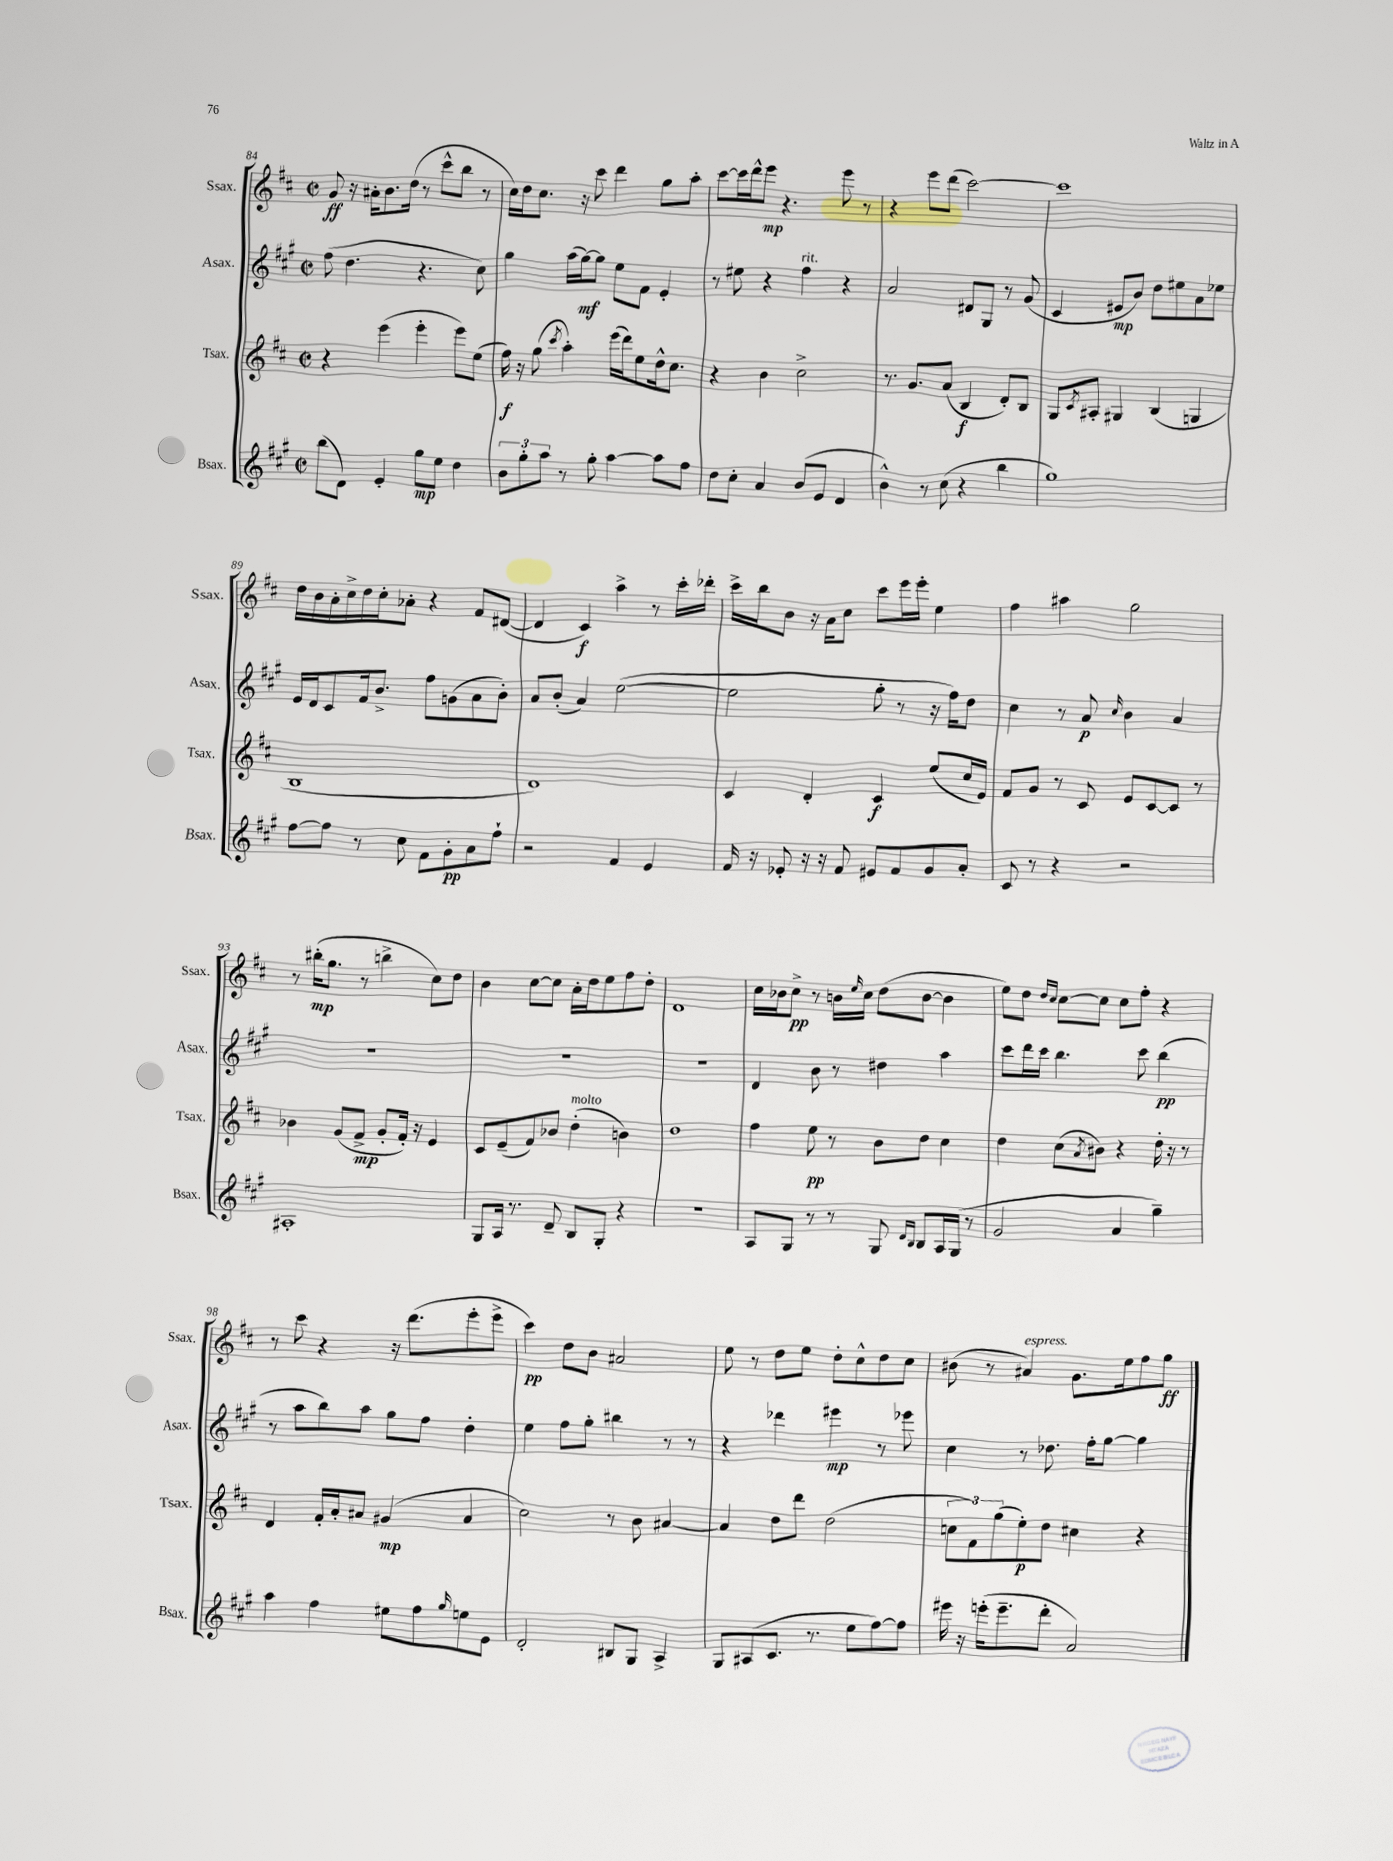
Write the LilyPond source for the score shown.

<<
\new StaffGroup <<
\new Staff = "s0" \with { instrumentName = "Ssax." shortInstrumentName = "Ssax." } {
    \clef treble \key d \major \defaultTimeSignature \time 2/2
    g'8\ff r16 ais'16-. b'8. d''16( r8 cis'''8-^ b''8 r8 |
    cis''16) d''16 cis''8. r16 cis'''8 d'''4 g''8 a''8-. |
    cis'''8~ cis'''16 d'''16-^ e'''8\mp r4. e'''8 r8 |
    r4 e'''8 d'''8( cis'''2~) |
    cis'''1 |
    d''16 b'16 a'16-. cis''16-> d''16 cis''16-. aes'8-. r4 fis'8 dis'8~( |
    dis'4 cis'4\f) a''4-> r8 cis'''16-. des'''16-. |
    cis'''16-> b''16 b'8 r16 a'16 cis''8 cis'''8 e'''16 e'''16-. e''4 |
    fis''4 ais''4 g''2 |
    r8 bis''16-.\mp( g''8. r8 b''4-> cis''8) d''8 |
    b'4 cis''8~ cis''8 a'16-. d''16 e''8 fis''8 d''8-. |
    d'1 |
    cis''16 bes'16 cis''8->\pp r8 b'16 \grace { e''16 } cis''16 d''8( b'8~ b'4 |
    e''8) d''8 \grace { d''16 cis''16 } cis''8~ cis''8 cis''8 fis''8-. r4 |
    r8 cis'''8 r4 r16 d'''8.( e'''8-. e'''8-> |
    cis'''4\pp) d''8 b'8 ais'2 |
    e''8 r8 d''8 e''8 d''8-. cis''8-^ d''8 cis''8 |
    bis'8( r8 ais'4^\markup { \italic "espress." }) g'8. e''16 fis''8 g''8\ff \bar "|." |
}
\new Staff = "s1" \with { instrumentName = "Asax." shortInstrumentName = "Asax." } {
    \clef treble \key a \major \defaultTimeSignature \time 2/2
    fis''8( d''4. r4. cis''8) |
    gis''4 a''16( gis''16~\mf) gis''8 e''8 fis'8 e'4-. |
    r8 eis''8 r4 fis''4^\markup { \italic "rit." } r4 |
    a'2 dis'8 gis8 r8 gis'8( |
    cis'4 eis'8\mp b'8) d''8 eis''8 a'8 ees''8 |
    e'16 d'16 cis'8 fis'16 b'8.-> fis''8 g'8( a'8 b'8-.) |
    a'8 b'8-.( a'4) e''2~( |
    e''2 gis''8-. r8 r16 fis''16) d''8 |
    cis''4 r8 a'8\p \grace { cis''16 } b'4 a'4 |
    R1 |
    R1 |
    R1 |
    d'4 b'8 r8 dis''4 a''4 |
    cis'''8 d'''16 cis'''16 b''4. cis'''8 b''4\pp( |
    r8 a''8 b''8) a''8 gis''8 fis''8 d''4-. |
    e''4 fis''8 gis''8-. bis''4 r8 r8 |
    r4 des'''4 eis'''4\mp r8 ees'''8 |
    cis''4 r8 des''8. fis''16-. gis''8~ gis''4 \bar "|." |
}
\new Staff = "s2" \with { instrumentName = "Tsax." shortInstrumentName = "Tsax." } {
    \clef treble \key d \major \defaultTimeSignature \time 2/2
    r4 e'''4( e'''4-. e'''8) e''8( |
    fis''16\f) r16 g''8( \acciaccatura { cis'''8 } a''4-.) e'''16( d'''16) e''8 d''16-^ cis''8. |
    r4 b'4 cis''2-> |
    r8. g'8. a'8( b4\f d'8-.) b8 |
    g8 \acciaccatura { cis'8 } ais8-. gis4 b4( g4 |
    b1 |
    d'1) |
    cis'4 d'4-. cis'4\f e''8( cis''16 e'16) |
    fis'8 g'8 r8 cis'8 e'8 cis'8~ cis'8 r8 |
    bes'4 g'8( fis'8->\mp g'8-. fis'16-.) r16 e'4 |
    cis'8 e'8--( fis'8) bes'8 d''4-.^\markup { \italic "molto" }( b'4) |
    d''1 |
    fis''4 e''8\pp r8 b'8 d''8 cis''4 |
    d''4 cis''8( \acciaccatura { a'8 } bis'8) r4 d''16-. r16 r8 |
    d'4 fis'16-. a'16-. ais'8 gis'4\mp( ais'4 |
    cis''2) r8 b'8 ais'4~ |
    ais'4 d''8 d'''8 d''2( |
    \tuplet 3/2 { c''8 fis'8) g''8( } e''8-.\p) d''8 cis''4 r4 \bar "|." |
}
\new Staff = "s3" \with { instrumentName = "Bsax." shortInstrumentName = "Bsax." } {
    \clef treble \key a \major \defaultTimeSignature \time 2/2
    b''8( d'8) e'4-. gis''8\mp e''8 d''4 |
    \tuplet 3/2 { b'8 gis''8-. a''8 } r8 gis''8-. a''4~ a''8 fis''8 |
    d''8 cis''8-. a'4 b'8( e'8 d'4 |
    b'4-^) r8 cis''8( r4 b''4 |
    gis''1) |
    fis''8~ fis''8 r8 cis''8 fis'8 gis'8-.\pp a'8 fis''8-! |
    r2 fis'4 e'4 |
    fis'16 r16 ees'8-. r16 r16 fis'8 eis'8 fis'8 gis'8 a'8-. |
    cis'8 r8 r4 r2 |
    ais1-. |
    gis8 a16 r8. d'8-- b8 gis8-. r4 |
    R1 |
    a8 gis8 r8 r8 gis8 \grace { d'16 b16 } b8 a16 gis16( r8 |
    gis'2 a'4 gis''4--) |
    a''4 fis''4 eis''8 fis''8 \grace { gis''16 } e''8 e'8 |
    d'2-. bis8 gis8 a4-> |
    gis8 ais8( cis'8. r8. e''8 fis''8~) fis''8 |
    eis'''16 r16 e'''16-.( e'''8.-- d'''8-. a'2) \bar "|." |
}
>>
>>
\layout { \context { \Score currentBarNumber = #84 } }
